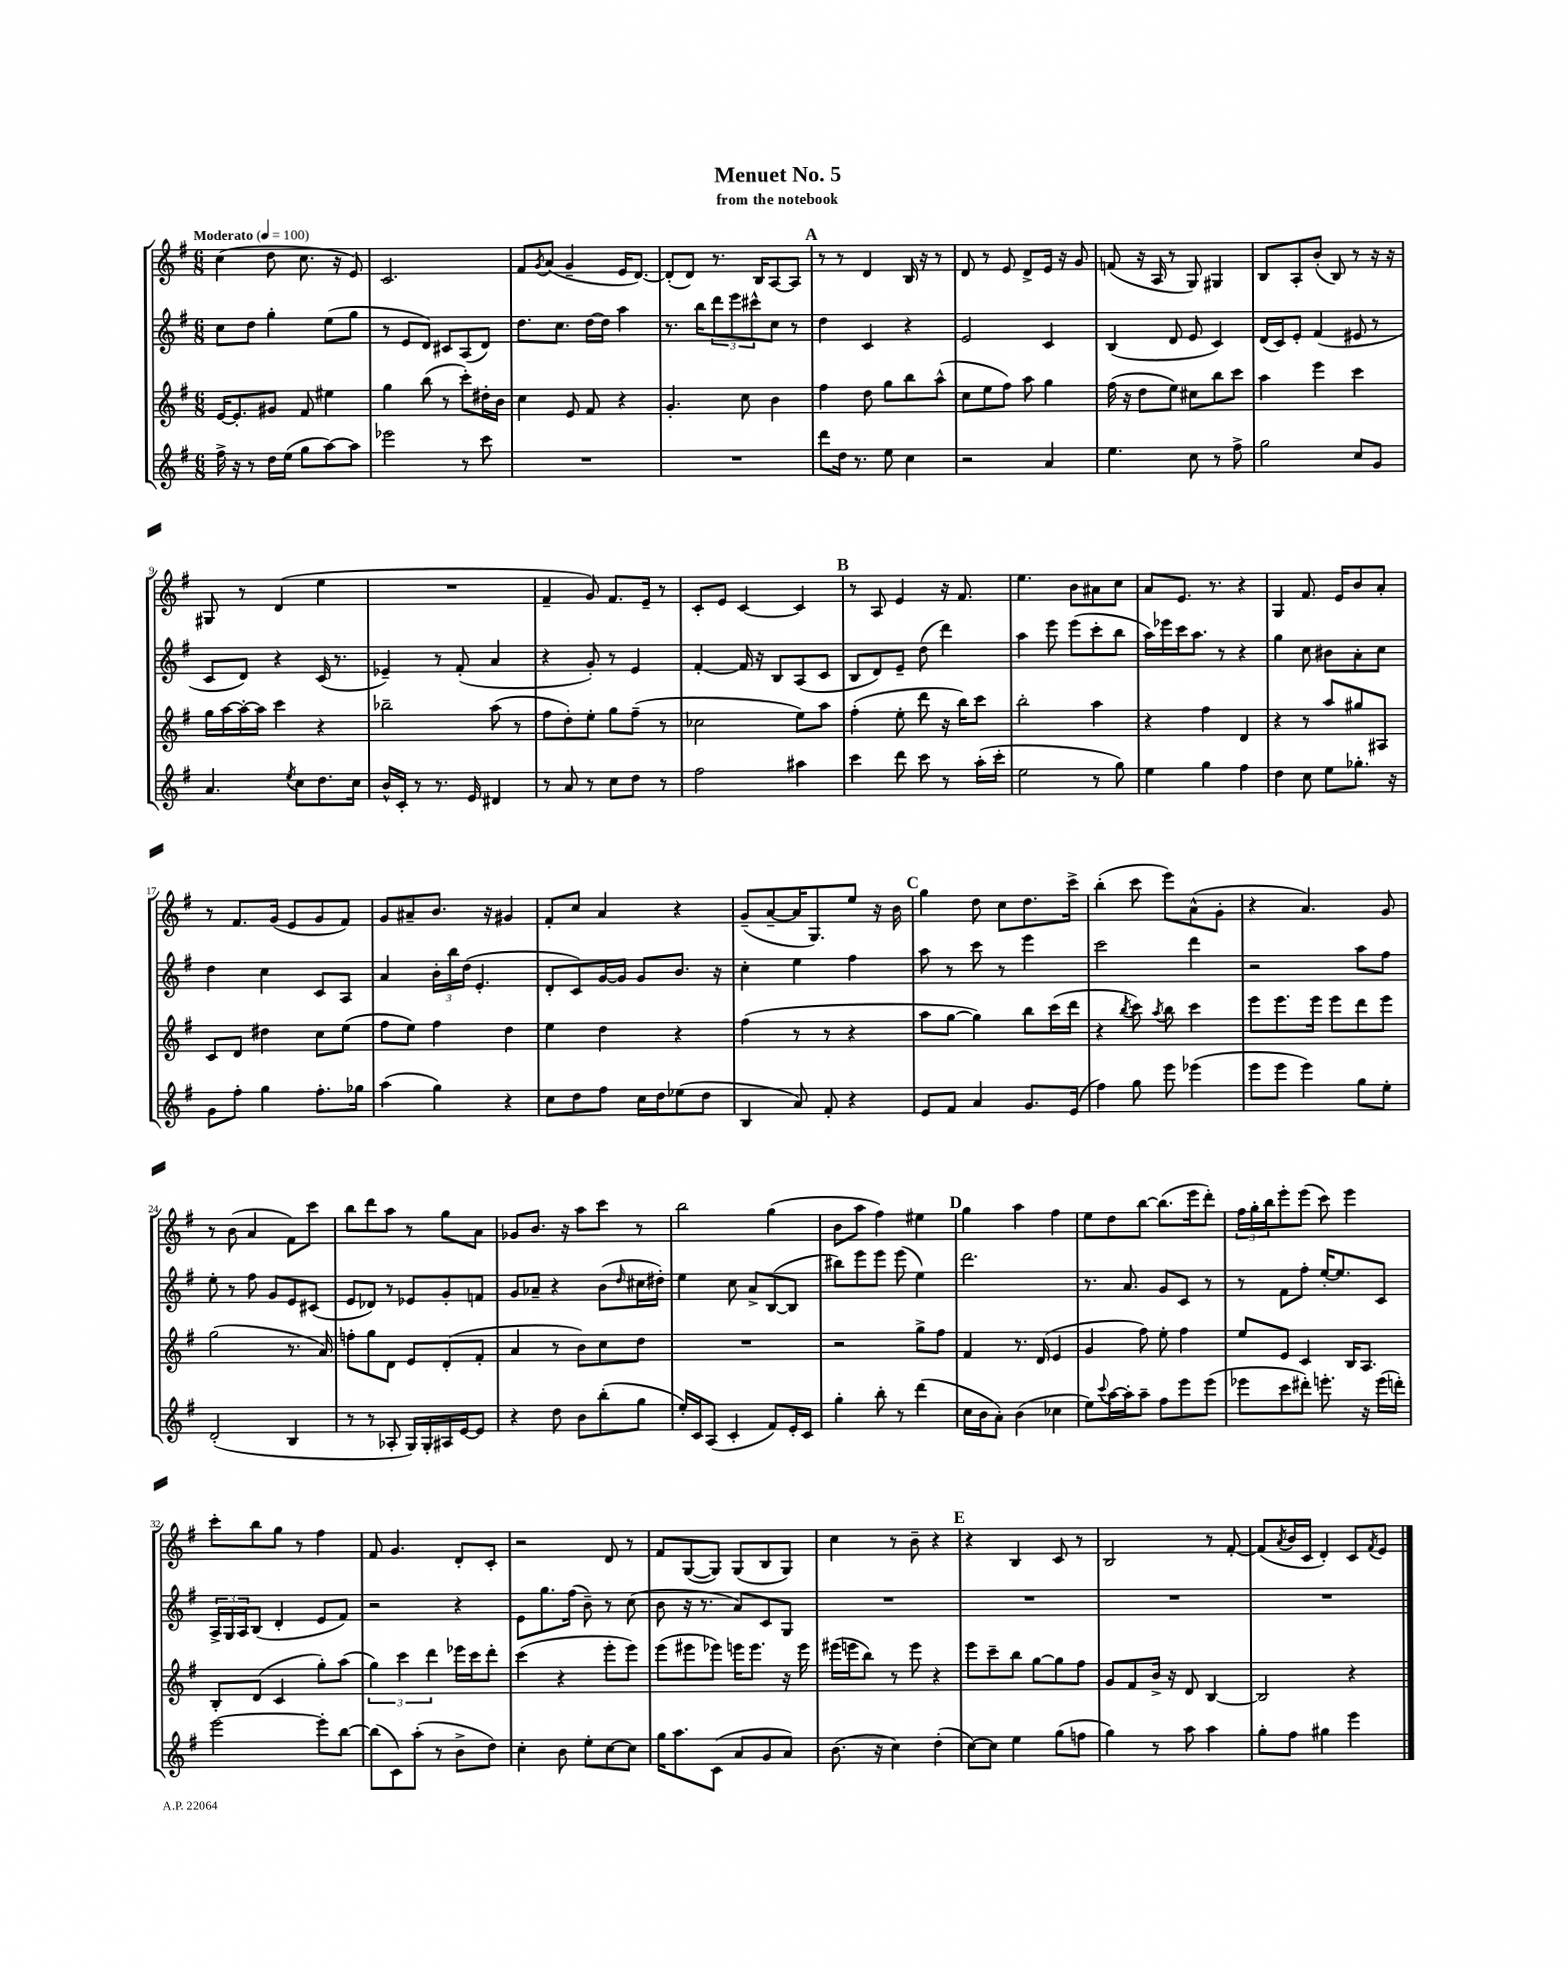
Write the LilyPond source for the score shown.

\header { title = "Menuet No. 5" subtitle = "from the notebook" }
<<
\new StaffGroup <<
\new Staff = "s0" {
    \clef treble \key g \major \numericTimeSignature \time 6/8 \tempo "Moderato" 4 = 100
    c''4( d''8 c''8. r16 e'8) |
    c'2. |
    fis'8 \acciaccatura { g'8 } a'8( g'4-- e'16 d'8.~) |
    d'8-.( d'8) r8. b16 a8~ a8 |
    \mark \markup { \bold "A" } r8 r8 d'4 b16 r16 r8 |
    d'8 r8 e'8 d'8-> e'16 r16 g'8 |
    f'8( r16 a16 r8 g8) gis4 |
    b8 a8-. b'8-.( b8) r8 r16 r16 |
    gis8 r8 d'4( e''4 |
    R2. |
    fis'4-- g'8) fis'8. e'16-- r8 |
    c'8-. e'8 c'4~ c'4 |
    \mark \markup { \bold "B" } r8 a8 e'4 r16 fis'8. |
    e''4. b'8 ais'8 c''8 |
    a'8 e'8. r8. r4 |
    g4 fis'8. e'16 b'8 a'8-. |
    r8 fis'8. g'16( e'8 g'8 fis'8) |
    g'8 ais'8-- b'8. r16 gis'4 |
    fis'8-. c''8 a'4 r4 |
    g'8--( a'8~-- a'16 g8.) e''8 r16 b'16 |
    \mark \markup { \bold "C" } g''4 d''8 c''8 d''8. c'''16-> |
    b''4-.( c'''8 e'''8) a'8-^( g'8-. |
    r4 a'4.) g'8 |
    r8 b'8( a'4 fis'8) c'''8 |
    b''8 d'''8 a''8 r8 g''8 a'8 |
    ges'8 b'8. r16 a''8 c'''8 r8 |
    b''2 g''4( |
    b'8 a''8 fis''4) eis''4 |
    \mark \markup { \bold "D" } g''4 a''4 fis''4 |
    e''8 d''8 b''8~ b''8.( e'''16 d'''8-.) |
    \tuplet 3/2 { fis''16 g''16-. b''16 } e'''8-. e'''8( c'''8) e'''4 |
    c'''8-. b''8 g''8 r8 fis''4 |
    fis'8 g'4. d'8-. c'8-. |
    r2 d'8 r8 |
    fis'8 g8~( g8) g8( b8 g8) |
    c''4 r8 b'8-- r4 |
    \mark \markup { \bold "E" } r4 b4 c'8 r8 |
    b2 r8 fis'8~-. |
    fis'8( \acciaccatura { a'8 } b'16 c'16 d'4-.) c'8 \acciaccatura { fis'8 } e'8 \bar "|." |
}
\new Staff = "s1" {
    \clef treble \key g \major \numericTimeSignature \time 6/8
    c''8 d''8 g''4-. e''8( g''8 |
    r8 e'8 d'8) cis'8 a8( d'8) |
    d''8. c''8. d''16~ d''16 a''4 |
    r8. b''16 \tuplet 3/2 { d'''8 e'''8 cis'''8-^ } c''8 r8 |
    \mark \markup { \bold "A" } d''4 c'4 r4 |
    e'2 c'4 |
    b4( d'8 e'8 c'4) |
    d'16( c'16) e'8-. fis'4( eis'8 r8 |
    c'8 d'8) r4 c'16( r8. |
    ees'4--) r8 fis'8-.( a'4 |
    r4 g'8-.) r8 e'4 |
    fis'4~-. fis'16 r16 b8 a8( c'8 |
    \mark \markup { \bold "B" } b8 d'8) e'8-- d''8( d'''4) |
    a''4 e'''8 e'''8( c'''8-. b''8 |
    a''16) ees'''16 c'''16 a''8. r8 r4 |
    g''4 c''8 bis'8 a'8-. c''8 |
    d''4 c''4 c'8 a8 |
    a'4 \tuplet 3/2 { b'16-. b''16 d''16( } e'4.-. |
    d'8-. c'8) g'16~ g'16 g'8 b'8. r16 |
    c''4-. e''4 fis''4 |
    \mark \markup { \bold "C" } a''8 r8 c'''8 r8 e'''4 |
    c'''2 d'''4 |
    r2 a''8 fis''8 |
    e''8-. r8 fis''8 g'8 e'8 cis'8( |
    e'8 des'8) r8 ees'8 g'8-. f'8 |
    g'8 aes'8-- r4 b'8( \grace { d''16 } cis''16 dis''16-.) |
    e''4 c''8 a'8-> b8~( b8 |
    bis''8) e'''8 e'''8 e'''8( e''4) |
    \mark \markup { \bold "D" } d'''2. |
    r8. a'8. g'8 c'8 r8 |
    r8 fis'8 fis''8-. e''16~-. e''8. c'8 |
    \tuplet 3/2 { a16-> g16 a16 } b8( d'4-. e'8 fis'8) |
    r2 r4 |
    e'8 g''8. fis''16( b'8--) r8 c''8( |
    b'8 r16 r8. a'8) c'8 g8 |
    R2. |
    \mark \markup { \bold "E" } R2. |
    R2. |
    R2. \bar "|." |
}
\new Staff = "s2" {
    \clef treble \key g \major \numericTimeSignature \time 6/8
    e'16~ e'8.-. gis'8 fis'8 eis''4 |
    g''4 b''8( r8 c'''8-.) dis''16-. b'16 |
    c''4 e'8 fis'8 r4 |
    g'4.-. c''8 b'4 |
    \mark \markup { \bold "A" } fis''4 d''8 g''8 b''8 a''8-^( |
    c''8 e''8 fis''8) a''8 g''4 |
    fis''16( r16 d''8 e''8) cis''8 b''8 c'''8 |
    a''4 e'''4 c'''4 |
    g''16 a''16~ a''16~-. a''16 c'''4 r4 |
    bes''2-- a''8( r8 |
    fis''8 d''8-.) e''8-. g''8 fis''8--( r8 |
    ces''2 e''8) a''8 |
    \mark \markup { \bold "B" } fis''4-.( e''8-. d'''8 r16 b''16) c'''8 |
    b''2-. a''4 |
    r4 fis''4 d'4 |
    r4 r8 a''8 gis''8 ais8 |
    c'8 d'8 dis''4 c''8 e''8( |
    fis''8 e''8) fis''4 d''4 |
    e''4 d''4 r4 |
    fis''4( r8 r8 r4 |
    \mark \markup { \bold "C" } a''8 g''8~ g''4) b''8 c'''16( d'''16 |
    r4 \acciaccatura { b''8 } c'''8) \acciaccatura { a''8 } b''8 c'''4 |
    e'''8 e'''8. e'''16 e'''8 d'''8 e'''8 |
    g''2( r8. a'16) |
    f''8-. g''8 d'8 e'8 d'8-.( fis'8-. |
    a'4 r8 b'8) c''8 d''8 |
    R2. |
    r2 g''8-> fis''8 |
    \mark \markup { \bold "D" } fis'4 r8. d'16( e'4 |
    g'4 fis''8) e''8-. fis''4 |
    e''8 e'8 c'4 b16 a8. |
    b8-. d'8( c'4 g''8-.) a''8( |
    \tuplet 3/2 { g''4) c'''4 d'''4 } ees'''16 c'''16 d'''8-. |
    c'''4( r4 e'''8-. e'''8) |
    e'''8( eis'''8 ees'''8) e'''16 e'''8. r16 e'''16 |
    eis'''16( e'''16 b''8) r8 e'''8 r4 |
    \mark \markup { \bold "E" } e'''8 c'''8-- b''8 g''8~ g''8 fis''8 |
    g'8 fis'8 b'16-> r16 d'8 b4~ |
    b2 r4 \bar "|." |
}
\new Staff = "s3" {
    \clef treble \key g \major \numericTimeSignature \time 6/8
    fis''16-> r16 r8 d''16 e''16( g''8 a''8~) a''8 |
    ees'''2 r8 c'''8 |
    R2. |
    R2. |
    \mark \markup { \bold "A" } d'''8 d''16 r8. e''8 c''4 |
    r2 a'4 |
    e''4. c''8 r8 fis''8-> |
    g''2 c''8 g'8 |
    a'4. \acciaccatura { e''8 } c''8 d''8. c''16 |
    b'16-^ c'16-. r8 r8. e'16 dis'4 |
    r8 a'8 r8 c''8 d''8 r8 |
    fis''2 ais''4 |
    \mark \markup { \bold "B" } c'''4 d'''8 c'''8 r8 a''16-.( c'''16-. |
    e''2 r8 g''8) |
    e''4 g''4 fis''4 |
    d''4 c''8 e''8 ges''8.-. r16 |
    g'8 fis''8-. g''4 fis''8.-. ges''16 |
    a''4( g''4) r4 |
    c''8 d''8 fis''8 c''16 d''16 ees''8( d''8 |
    b4 a'8) fis'8-. r4 |
    \mark \markup { \bold "C" } e'8 fis'8 a'4 g'8. e'16( |
    fis''4) g''8 e'''8 ees'''4( |
    e'''8 e'''8 e'''4) g''8 e''8-. |
    d'2-.( b4 |
    r8 r8 aes8-. g16) g16-. ais16 e'16~ e'8 |
    r4 d''8 b'8 b''8-.( g''8 |
    e''16-.) c'16 a8( c'4-. fis'8) e'16-. c'16 |
    g''4-. b''8-. r8 d'''4( |
    \mark \markup { \bold "D" } c''16 b'16 a'8-.) b'4( ces''4 |
    e''8) \appoggiatura { c'''8 } a''16~ a''16-. a''8-- fis''8 e'''8 e'''8( |
    ees'''8 c'''8 dis'''8-.) e'''8.-. r16 e'''16( d'''16-.) |
    e'''2~ e'''8-. b''8~ |
    b''8( c'8) a''8-.( r8 b'8-> d''8) |
    c''4-. b'8 e''8-. c''8~ c''8 |
    g''16 a''8. c'8( a'8 g'8 a'8) |
    b'8.( r16 c''4) d''4-.( |
    \mark \markup { \bold "E" } c''8~) c''8 e''4 g''8( f''8 |
    g''4) r8 a''8 a''4 |
    g''8-. fis''8 gis''4 e'''4 \bar "|." |
}
>>
>>
